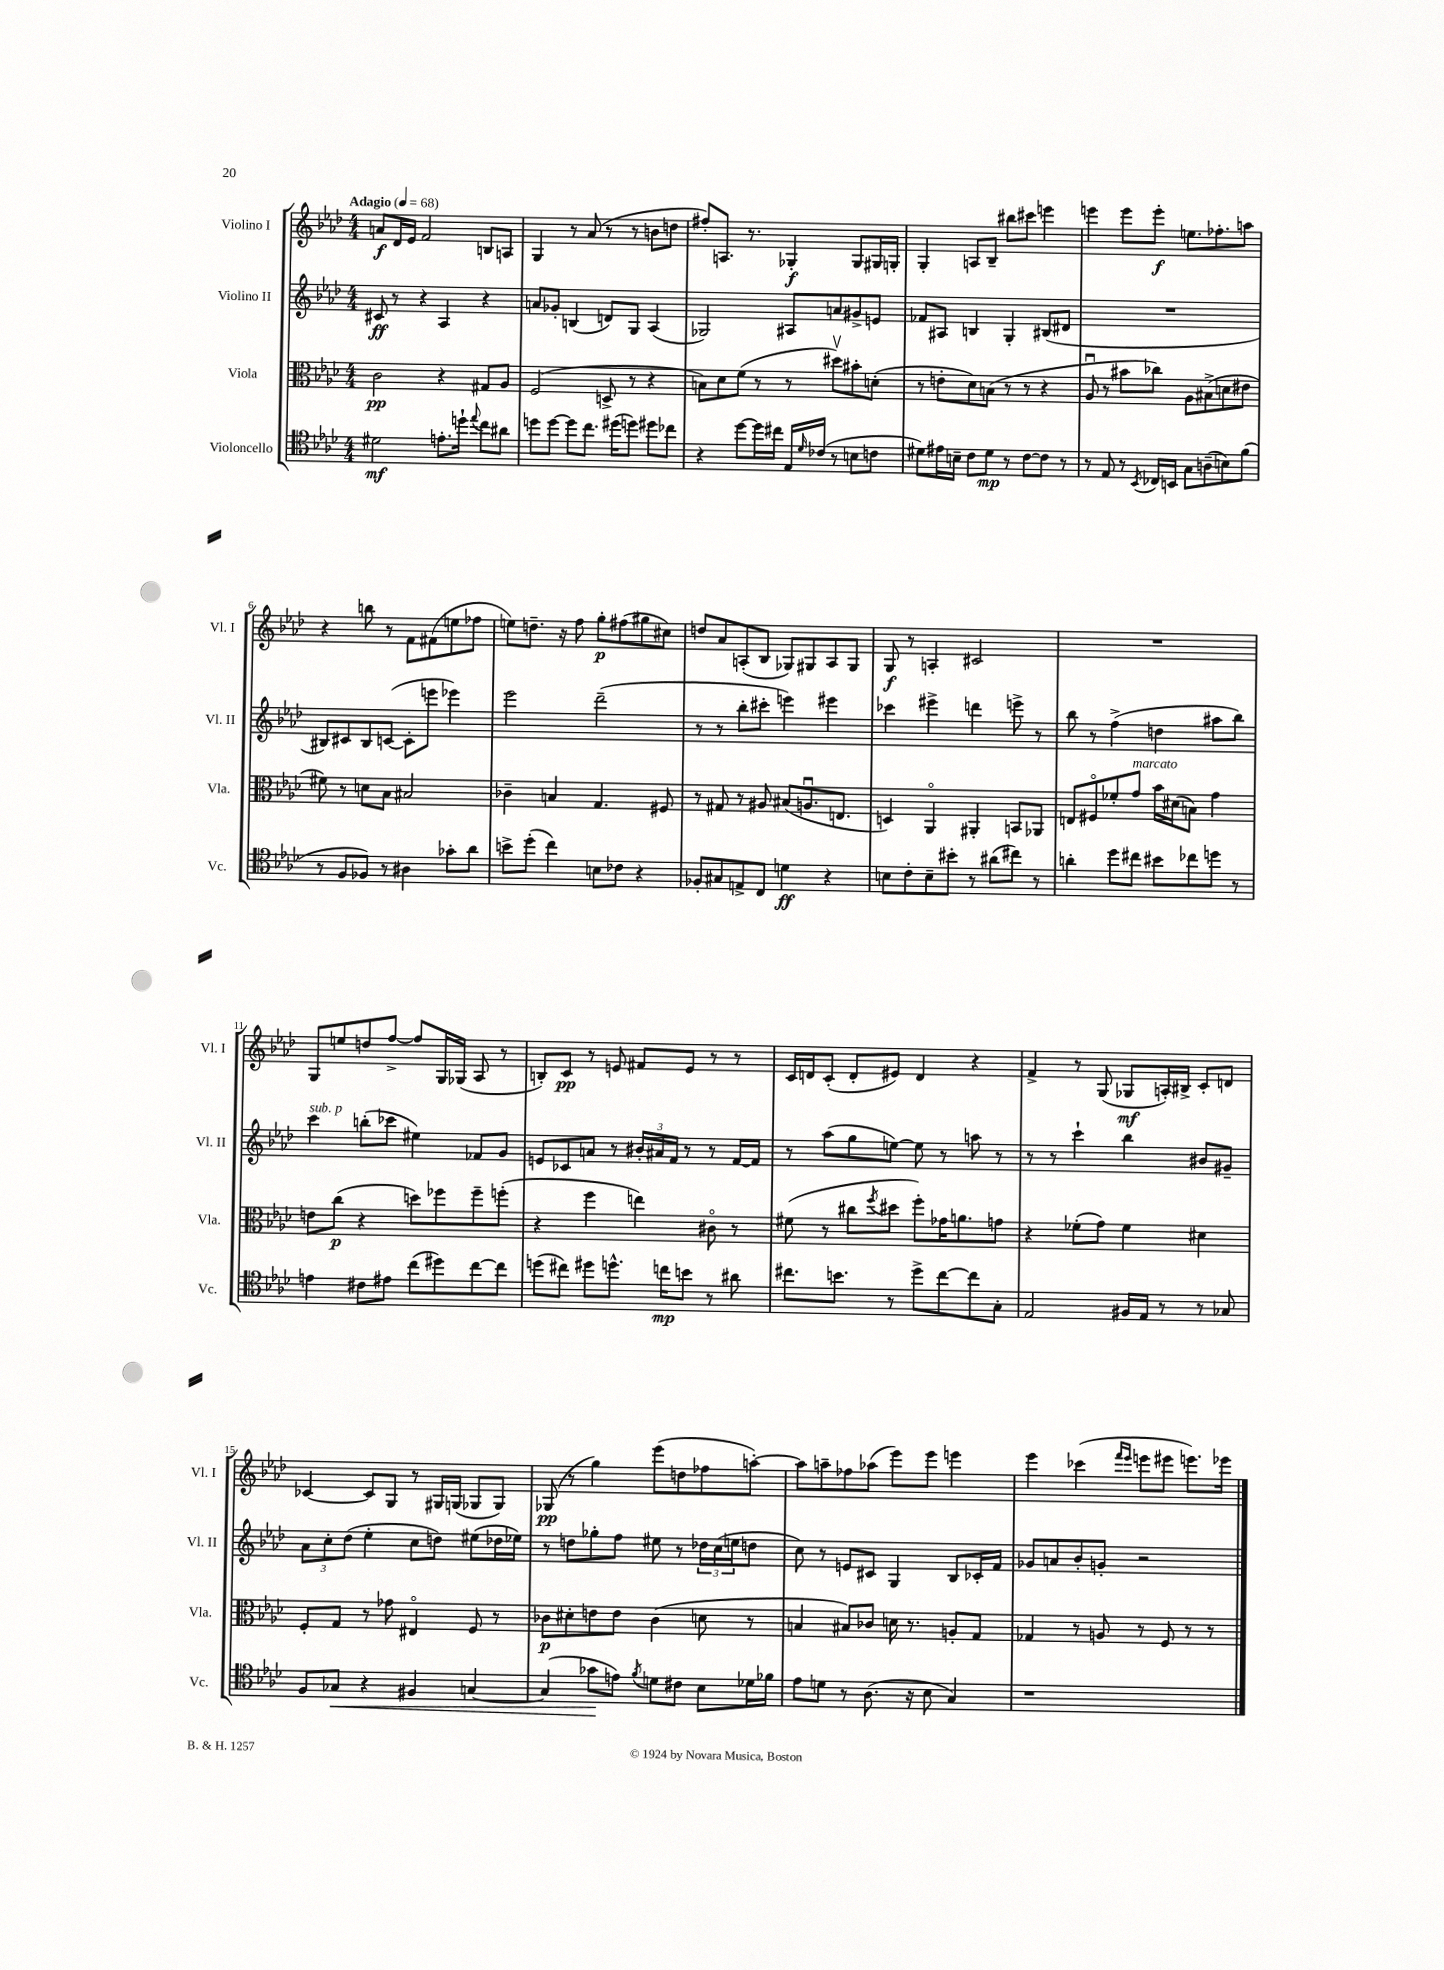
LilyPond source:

<<
\new StaffGroup <<
\new Staff = "s0" \with { instrumentName = "Violino I" shortInstrumentName = "Vl. I" } {
    \clef treble \key aes \major \numericTimeSignature \time 4/4 \tempo "Adagio" 4 = 68
    a'8\f des'16 ees'16 f'2 b8 a8 |
    g4 r8 aes'8( r8 r8 b'8 d''8 |
    fis''8-.) a8. r8. ges4-.\f ges8 gis16 g16-. |
    g4-. a8 bes8-- bis''8 cis'''8 e'''4 |
    e'''4 e'''8 e'''8-.\f e''8. fes''8.-. a''8 |
    r4 b''8 r8 f'8 fis'8( e''8 fes''8 |
    e''8) d''8.-- r16 f''8 g''8-.\p fis''8( gis''8 cis''8) |
    d''8 aes'8 a8-.( bes8 ges8) gis8 a8 gis8 |
    g8\f r8 a4-. cis'2 |
    R1 |
    g8 e''8 d''8 f''8~-> f''8 g16 ges16( aes8 r8 |
    b8-.) c'8\pp r8 e'8 fis'8 e'8 r8 r8 |
    c'16 d'16 c'8-.( d'8-. eis'8) d'4 r4 |
    f'4-> r8 g8( ges8\mf a16-.) bis16-> c'8-. d'8 |
    ces'4~ ces'8 g8 r8 gis16 g16( ges8 ges8) |
    ges8\pp( r8 g''4) ees'''8( d''8 fes''8 a''8~-.) |
    a''8 a''8-- fes''8 aes''8( ees'''8) ees'''8 e'''4 |
    ees'''4 ces'''4( \grace { f'''16 ees'''16 } e'''8 eis'''8 e'''8.) ees'''16 \bar "|." |
}
\new Staff = "s1" \with { instrumentName = "Violino II" shortInstrumentName = "Vl. II" } {
    \clef treble \key aes \major \numericTimeSignature \time 4/4
    cis'8\ff r8 r4 aes4 r4 |
    a'8 ges'8-. b4( d'8) g8 aes4( |
    ges2) ais8 a'8 gis'8-> e'8 |
    fes'8 ais8 b4 g4-. bis8( dis'8 |
    R1 |
    bis8) cis'8 bis8 c'8~( c'8-. e'''8 ees'''4) |
    ees'''2 des'''2--( |
    r8 r8 bes''8-. cis'''8-. e'''4) eis'''4 |
    ces'''4 eis'''4-> d'''4 e'''8-> r8 |
    bes''8 r8 f''4->( d''4 ais''8 bes''8) |
    c'''4^\markup { \italic "sub. p" } b''8-.( ces'''8 eis''4) fes'8 g'8 |
    e'8 ces'8 a'8 r8 \tuplet 3/2 { bis'16-. ais'16 f'16 } r8 r8 f'16~ f'16 |
    r8 aes''8( g''8 e''8~) e''8 r8 a''8 r8 |
    r8 r8 c'''4-! bes''4 bis'8 gis'8-- |
    \tuplet 3/2 { aes'8 c''8-. des''8( } ees''4-. c''8 d''8) eis''8( des''16 ees''16) |
    r8 d''8 ges''8-. f''8 eis''8 r8 \tuplet 3/2 { des''16 c''16( e''16 } d''8 |
    c''8) r8 e'8 cis'8 g4 bes8 ces'16-. f'16 |
    ges'8 a'8 bes'8-. g'8-. r2 \bar "|." |
}
\new Staff = "s2" \with { instrumentName = "Viola" shortInstrumentName = "Vla." } {
    \clef alto \key aes \major \numericTimeSignature \time 4/4
    c'2\pp r4 gis8 aes8 |
    f2( d8-> r8 r4 |
    b8) des'8 f'8( r8 r8 dis''8\upbow) bis'8-. d'8-.( |
    r8 e'8-. des'8) b8( r8 r8 r4 |
    aes8\downbow r8 bis'8 ces''8) aes8 bis8->( d'8 eis'8 |
    fis'8) r8 d'8 bes8 bis2 |
    ces'4-- b4 g4. fis8 |
    r8 gis8 r8 ais8 bis8( a8.\downbow e8. |
    d4) aes,4\flageolet ais,4-. b,8 aes,8 |
    e8 fis8\flageolet fes'8-. g'8^\markup { \italic "marcato" } bes'16 dis'16( b8) g'4 |
    e'8 c''8\p( r4 d''8) fes''8 fes''8-- f''8-.( |
    r4 f''4 e''4) cis'8\flageolet r8 |
    fis'8( r8 cis''8 \acciaccatura { f''8 } dis''8 f''8-.) ges'16 a'8. g'8 |
    r4 fes'8-.( g'8) fes'4 dis'4 |
    f8-. g8 r8 ges'8 eis4\flageolet f8 r8 |
    ces'8\p dis'8-. e'8 e'8 ces'4( d'8 r8 |
    b4 bis8) ces'8 d'16 r8. a8-. g8 |
    ges4 r8 a8 r8 f8 r8 r8 \bar "|." |
}
\new Staff = "s3" \with { instrumentName = "Violoncello" shortInstrumentName = "Vc." } {
    \clef tenor \key aes \major \numericTimeSignature \time 4/4
    dis'2\mf e'8.-. d''16-! \appoggiatura { ees''8 } c''8 ais'8 |
    d''8 d''8~ d''8 c''8. dis''16( d''8) dis''8 ces''8 |
    r4 des''8~ des''16 cis''16 ees16 \grace { des'16 } ces'16( r8 b8 c'8 |
    dis'8) eis'16 b16-- c'8 dis'8\mp r8 c'8~ c'8 r8 |
    r8 ees8 r8 \acciaccatura { bes,8 } ces16 b,16 g8 a8--( b8) f'8( |
    r8 f8 fes8) r8 ais4 ges'8-. aes'8 |
    b'8-> des''8-.( c''4) b8 ces'8 r4 |
    fes8-. gis8 e8-> c8 d'4\ff r4 |
    b8 c'8-. b8-- bis'8-. r8 ais'8( cis''8) r8 |
    a'4-. des''8 cis''8 bis'8 ces''8 d''8 r8 |
    e'4 cis'8 eis'8 c''8( dis''8) c''8~ c''8 |
    d''8( cis''8) dis''8 d''8.-^ c''16\mp b'8 r8 ais'8 |
    cis''8. b'8. r8 des''8-> cis''8~ cis''8 g8-. |
    ees2 fis16 ees16 r8 r8 ges8 |
    f8 ges8\< r4 fis4 g4~ |
    g4( ges'8\! e'8) \acciaccatura { f'8 } d'8 cis'8 bes8 des'16 fes'16 |
    ees'8 d'8 r8 aes8.( r16 bes8 g4) |
    r1 \bar "|." |
}
>>
>>
